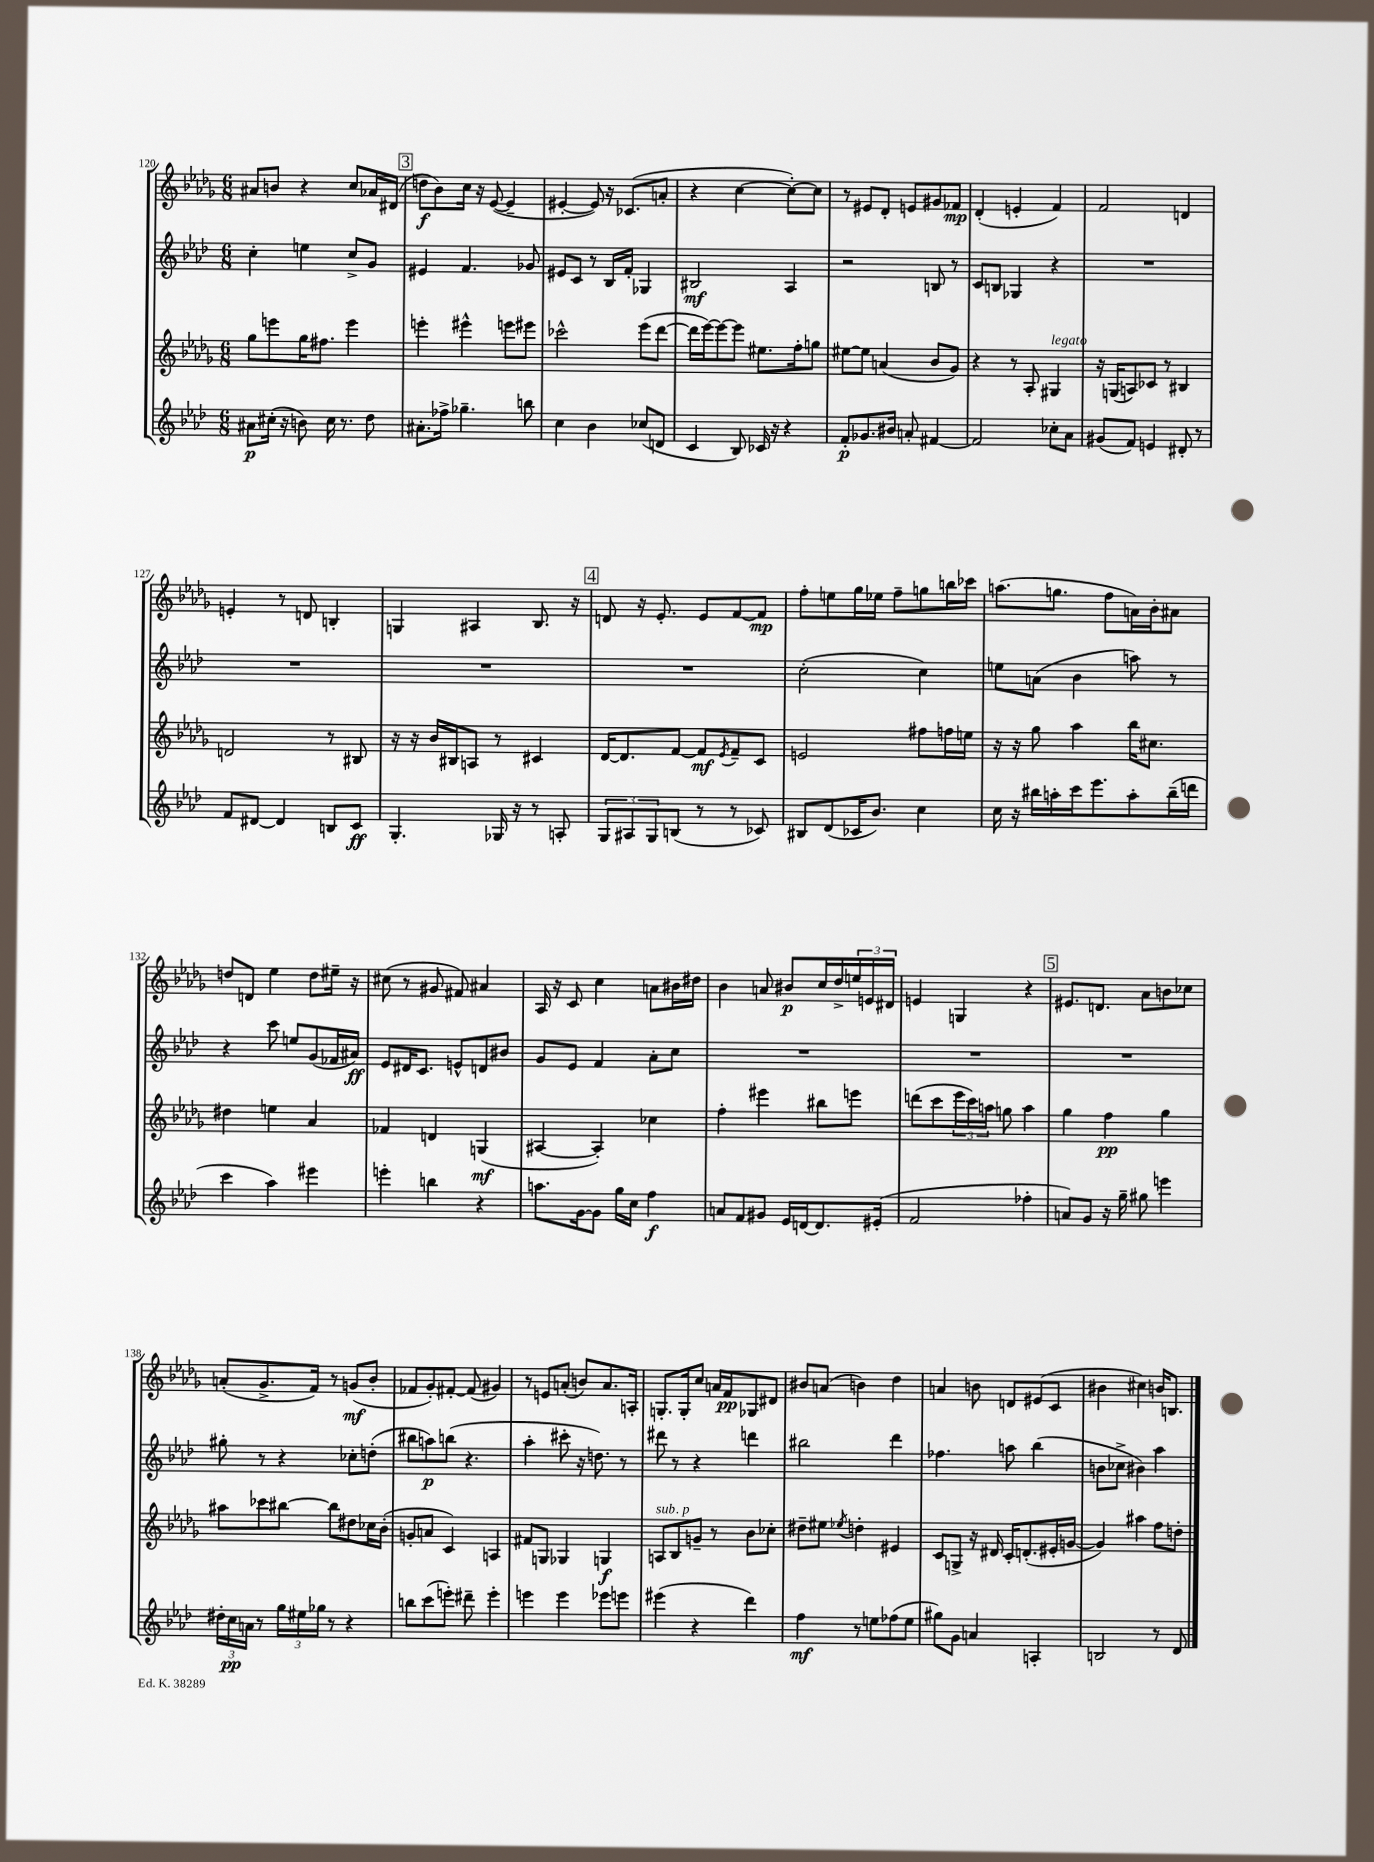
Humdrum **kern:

**kern	**dynam	**kern	**dynam	**kern	**dynam	**kern	**dynam
*part4	*part4	*part3	*part3	*part2	*part2	*part1	*part1
*staff4	*staff4	*staff3	*staff3	*staff2	*staff2	*staff1	*staff1
*clefG2	*	*clefG2	*	*clefG2	*	*clefG2	*
*k[b-e-a-d-]	*	*k[b-e-a-d-g-]	*	*k[b-e-a-d-]	*	*k[b-e-a-d-g-]	*
*M6/8	*	*M6/8	*	*M6/8	*	*M6/8	*
=120	=120	=120	=120	=120	=120	=120	=120
8a#X\L	p	8gg-\L	.	4cc'\	.	8a#X/L	.
(16cc#X'\Jk	.	8eeen\	.	.	.	8bn/J	.
16r	.	.	.	.	.	.	.
8bn\)	.	16gg-\K	.	4een\	.	4r	.
.	.	8.ff#X\J	.	.	.	.	.
16cc#\	.	.	.	.	.	.	.
8.r	.	.	.	.	.	.	.
.	.	4eee\	.	8cc^/L	.	8cc/L	.
8dd-\	.	.	.	8g/J	.	16a-X/L	.
.	.	.	.	.	.	(16d#X/JJ	.
!!LO:REH:place=s1:t=3
=121	=121	=121	=121	=121	=121	=121	=121
8.a#X'\L	.	4eeen'\	.	4e#X/	.	8ddn\L	f
.	.	.	.	.	.	8b-\)	.
16ff-X^\Jk	.	.	.	.	.	.	.
4.gg-X~\	.	4eee#X^^\	.	4.f/	.	16cc\Jk	.
.	.	.	.	.	.	16r	.
.	.	.	.	.	.	([8e-/	.
.	.	8eeen\L	.	.	.	4e-~/]	.
8bbn\	.	8eee#X\J	.	8g-X/	.	.	.
=122	=122	=122	=122	=122	=122	=122	=122
4cc\	.	2ccc-X^^\	.	8e#X/L	.	[4e#X'/	.
.	.	.	.	8c/J	.	.	.
4b-\	.	.	.	8r	.	8e#/])	.
.	.	.	.	16B-/LL	.	16r	.
.	.	.	.	16f'/JJ	.	(8.c-X/L	.
(8cc-X/L	.	(8eee-\L	.	4G-X/	.	.	.
8dn/J	.	[8ddd-\J	.	.	.	8an'/J	.
=123	=123	=123	=123	=123	=123	=123	=123
4c/	.	16ddd-\LL]	.	2B#X/	mf	4r	.
.	.	[16eee-\J)	.	.	.	.	.
.	.	8eee-\_	.	.	.	.	.
8B-/)	.	8eee-\J]	.	.	.	[4cc\	.
16c-X/	.	8.ee#X\L	.	.	.	.	.
16r	.	.	.	.	.	.	.
4r	.	.	.	4A-/	.	8cc'\L_)	.
.	.	16ff'\k	.	.	.	.	.
.	.	8ggn\J	.	.	.	8cc\J]	.
=124	=124	=124	=124	=124	=124	=124	=124
8f'/L	p	[8ee#X\L	.	2r	.	8r	.
8.g-X/	.	8ee#\J]	.	.	.	8e#X/L	.
.	.	(4an/	.	.	.	8d-'/J	.
16b#X/Jk	.	.	.	.	.	.	.
8an'/	.	.	.	.	.	8en/L	.
[4f#X/	.	8b-/L	.	8Bn/	.	8g#X/	.
.	.	8g-/J)	.	8r	.	8f-X/J	mp
=125	=125	=125	=125	=125	=125	=125	=125
2f#/]	.	4r	.	8c/L	.	(4d-'/	.
.	.	.	.	8Bn/J	.	.	.
.	.	8r	.	4G-X/	.	4en'/	.
.	.	8A-'/	.	.	.	.	.
!	!	!LO:TX:a:i:t=legato	!	!	!	!	!
8cc-X'\L	.	4G#X/	.	4r	.	4f/)	.
8a-\J	.	.	.	.	.	.	.
=126	=126	=126	=126	=126	=126	=126	=126
(8g#X/L	.	16r	.	2.r	.	2f/	.
.	.	(16Gn/KL	.	.	.	.	.
8f/J)	.	8An/)	.	.	.	.	.
4en/	.	8c-X/J	.	.	.	.	.
.	.	8r	.	.	.	.	.
8d#X'/	.	4B#X/	.	.	.	4dn/	.
8r	.	.	.	.	.	.	.
!!LO:LB:g=z
=127	=127	=127	=127	=127	=127	=127	=127
8f/L	.	2dn/	.	2.r	.	4en'/	.
[8d#X/J	.	.	.	.	.	.	.
4d#/]	.	.	.	.	.	8r	.
.	.	.	.	.	.	8dn/	.
8Bn/L	.	8r	.	.	.	4Bn'/	.
8c/J	ff	8B#X/	.	.	.	.	.
=128	=128	=128	=128	=128	=128	=128	=128
4.G'/	.	16r	.	2.r	.	4Gn/	.
.	.	16r	.	.	.	.	.
.	.	16b-/LL	.	.	.	.	.
.	.	16B#X/J	.	.	.	.	.
.	.	8An/J	.	.	.	4A#X/	.
16G-X/	.	8r	.	.	.	.	.
16r	.	.	.	.	.	.	.
8r	.	4c#X/	.	.	.	8.B-/	.
8An'/	.	.	.	.	.	.	.
.	.	.	.	.	.	16r	.
!!LO:REH:place=s1:t=4
=129	=129	=129	=129	=129	=129	=129	=129
12G/L	.	[16d-/KL	.	2.r	.	8dn/	.
.	.	8.d-/]	.	.	.	.	.
12A#X/	.	.	.	.	.	.	.
.	.	.	.	.	.	16r	.
12G/	.	.	.	.	.	.	.
.	.	.	.	.	.	8.e-'/	.
(8Bn/J	.	[8f/J	.	.	.	.	.
8r	.	8f/L]	mf	.	.	8e-/L	.
.	.	8qe-/	.	.	.	.	.
8r	.	8f~/	.	.	.	[8f/	.
8c-X/)	.	8c/J	.	.	.	8f/J]	mp
=130	=130	=130	=130	=130	=130	=130	=130
8B#X/L	.	2en/	.	(2cc'\	.	8ff'\L	.
(8d-/	.	.	.	.	.	8een\	.
16c-X/K	.	.	.	.	.	16gg-\L	.
8.b-/J)	.	.	.	.	.	16ee-X\JJ	.
.	.	.	.	.	.	8ff~\L	.
4cc\	.	8ff#X\L	.	4cc\)	.	8ggn\	.
.	.	16ffn\L	.	.	.	16bbn\L	.
.	.	16een\JJ	.	.	.	16ccc-X\JJ	.
=131	=131	=131	=131	=131	=131	=131	=131
16cc\	.	16r	.	8een\L	.	(8.aan\L	.
16r	.	16r	.	.	.	.	.
16bb#X\LL	.	8gg-\	.	(8an\J	.	.	.
16aan'\	.	.	.	.	.	8.ggn\J	.
16ccc\J	.	4aa-\	.	4b-\	.	.	.
8.eee-\	.	.	.	.	.	.	.
.	.	.	.	.	.	8ff\L	.
8aa'\	.	16bb-\KL	.	8aan\)	.	16an\L)	.
.	.	8.cc#X\J	.	.	.	16b-'\J	.
(16bb#~\L	.	.	.	8r	.	8a#X\J	.
16dddn\JJ	.	.	.	.	.	.	.
!!LO:LB:g=z
=132	=132	=132	=132	=132	=132	=132	=132
4ccc\	.	4dd#X\	.	4r	.	8ddn/L	.
.	.	.	.	.	.	8dn/J	.
4aa-\)	.	4een\	.	8ccc\	.	4ee-\	.
.	.	.	.	8een/L	.	.	.
4eee#X\	.	4a-/	.	(8g/	.	8dd\L	.
.	.	.	.	16f-X/L	.	16ee#X~\Jk	.
.	.	.	.	16a#X/JJ)	ff	16r	.
=133	=133	=133	=133	=133	=133	=133	=133
4eeen'\	.	4f-X/	.	8e-/L	.	(8cc#X\	.
.	.	.	.	16d#X/K	.	8r	.
.	.	.	.	8.c/J	.	.	.
4bbn\	.	4dn/	.	.	.	8g#X/	.
.	.	.	.	8en^^/L	.	8f#X/)	.
4r	.	(4Gn/	mf	8dn/	.	4a#X/	.
.	.	.	.	8b#X/J	.	.	.
=134	=134	=134	=134	=134	=134	=134	=134
8.aan\L	.	[4A#X/	.	8g/L	.	16A-/	.
.	.	.	.	.	.	16r	.
.	.	.	.	8e-/J	.	8c/	.
[16g\k	.	.	.	.	.	.	.
8g\J]	.	4A#'/])	.	4f/	.	4cc\	.
16gg\LL	.	.	.	.	.	.	.
16cc\JJ	.	.	.	.	.	.	.
4ff\	f	4cc-X\	.	8a-'\L	.	8an\L	.
.	.	.	.	8cc\J	.	16b#X\L	.
.	.	.	.	.	.	16dd#X\JJ	.
=135	=135	=135	=135	=135	=135	=135	=135
8an/L	.	4ff'\	.	2.r	.	4b-\	.
8f/	.	.	.	.	.	.	.
8g#X/J	.	4eee#X\	.	.	.	8an/	.
16e-/LL	.	.	.	.	.	8b#X/L	p
[16dn/J	.	.	.	.	.	.	.
8.d/]	.	8bb#X\L	.	.	.	16cc/L	.
.	.	.	.	.	.	16dd-^/	.
.	.	8eeen\J	.	.	.	24een/	.
.	.	.	.	.	.	24en/	.
(16e#X'/Jk	.	.	.	.	.	.	.
.	.	.	.	.	.	24d#X/JJ	.
=136	=136	=136	=136	=136	=136	=136	=136
2f/	.	(8dddn\L	.	2.r	.	4en/	.
.	.	8ccc\	.	.	.	.	.
.	.	24eee-\L	.	.	.	4Gn/	.
.	.	24ccc\)	.	.	.	.	.
.	.	24aan\JJ	.	.	.	.	.
.	.	8ggn\	.	.	.	.	.
4ff-X'\	.	4aa\	.	.	.	4r	.
!!LO:REH:place=s1:t=5
=137	=137	=137	=137	=137	=137	=137	=137
8an/L)	.	4gg-\	.	2.r	.	8.e#X/L	.
8g/J	.	.	.	.	.	.	.
.	.	.	.	.	.	8.dn/J	.
16r	.	4ff\	pp	.	.	.	.
16gg~\	.	.	.	.	.	.	.
8gg#X\	.	.	.	.	.	8a-\L	.
4eeen\	.	4gg-\	.	.	.	8bn\	.
.	.	.	.	.	.	8cc-X\J	.
!!LO:LB:g=z
=138	=138	=138	=138	=138	=138	=138	=138
24dd#X'\LL	.	8aa#X\L	.	8gg#X'\	.	(8an'/L	.
24cc\	pp	.	.	.	.	.	.
24an\JJ	.	.	.	.	.	.	.
8r	.	8ccc-X\	.	8r	.	8.g-^/	.
24gg\LL	.	[8bb#X\J	.	4r	.	.	.
24ee#X\	.	.	.	.	.	.	.
.	.	.	.	.	.	16f/Jk)	.
24gg-X\JJ	.	.	.	.	.	.	.
8r	.	8bb#\L]	.	.	.	8r	.
4r	.	8dd#X\	.	8cc-X'\L	.	(8gn/L	mf
.	.	16cc-X\L	.	(8ddn'\J	.	8b-'/J	.
.	.	(16b-'\JJ	.	.	.	.	.
=139	=139	=139	=139	=139	=139	=139	=139
8bbn\L	.	8gn'/L	.	8bb#X\L	.	8f-X/L	.
(8ccc\	.	8an/J	.	8aan\)	p	8g-'/)	.
8eeen'\J)	.	4c/)	.	(8bbn\J	.	[8f#X'/J	.
8ddd#X~\	.	.	.	4.r	.	(8f#/]	.
4eee'\	.	4An/	.	.	.	4g#X/)	.
=140	=140	=140	=140	=140	=140	=140	=140
4eeen\	.	8f#X/L	.	4aa-'\	.	8r	.
.	.	8Gn/J	.	.	.	8en/L	.
4eee\	.	4G-X/	.	8ccc#X'\	.	(8an'/J	.
.	.	.	.	16r	.	8bn/L)	.
.	.	.	.	8.ddn\)	.	.	.
8eee-X\L	.	4Gn/	f	.	.	8.a/	.
8eeen\J	.	.	.	8r	.	.	.
.	.	.	.	.	.	16An'/Jk	.
=141	=141	=141	=141	=141	=141	=141	=141
!	!	!LO:TX:a:i:t=sub. p	!	!	!	!	!
(4eee#X\	.	8An/L	.	8ddd#X\	.	8.Gn'/L	.
.	.	8B-/	.	8r	.	.	.
.	.	.	.	.	.	16G'/k	.
4r	.	8gn~/J	.	4r	.	8cc/J	.
.	.	8r	.	.	.	16an/LL	.
.	.	.	.	.	.	16f/J	pp
4ddd-\)	.	8b-\L	.	4dddn\	.	8G-X/	.
.	.	8cc-X'\J	.	.	.	8d#X/J	.
=142	=142	=142	=142	=142	=142	=142	=142
4ff\	mf	8dd#X~\L	.	2bb#X\	.	8b#X/L	.
.	.	8ee#X\J	.	.	.	(8an/J	.
.	.	8qee-X/	.	.	.	.	.
8r	.	4ddn'\	.	.	.	4bn\)	.
8een\L	.	.	.	.	.	.	.
(8ff-X\	.	4e#X/	.	4ddd-\	.	4dd-\	.
8ee\J	.	.	.	.	.	.	.
=143	=143	=143	=143	=143	=143	=143	=143
8gg#X\L)	.	8c/L	.	4.ff-X\	.	4an/	.
8g\J	.	8Gn^/J	.	.	.	.	.
4an/	.	16r	.	.	.	8bn\	.
.	.	16d#X/	.	.	.	.	.
.	.	16c'/KL	.	8aan\	.	8dn/L	.
.	.	(8.dn'/	.	.	.	.	.
4An'/	.	.	.	(4bb-\	.	(8e#X/	.
.	.	16e#X'/L	.	.	.	8c/J	.
.	.	[16gn/JJ	.	.	.	.	.
=144	=144	=144	=144	=144	=144	=144	=144
2Bn/	.	4g/])	.	8bn\L	.	4b#X\	.
.	.	.	.	8cc-X^\J	.	.	.
.	.	4aa#X\	.	4b#X\)	.	4cc#X\)	.
8r	.	8ff\L	.	4aa-\	.	16bn/KL	.
.	.	.	.	.	.	8.Bn/J	.
8d-/	.	8ddn'\J	.	.	.	.	.
==	==	==	==	==	==	==	==
*-	*-	*-	*-	*-	*-	*-	*-
